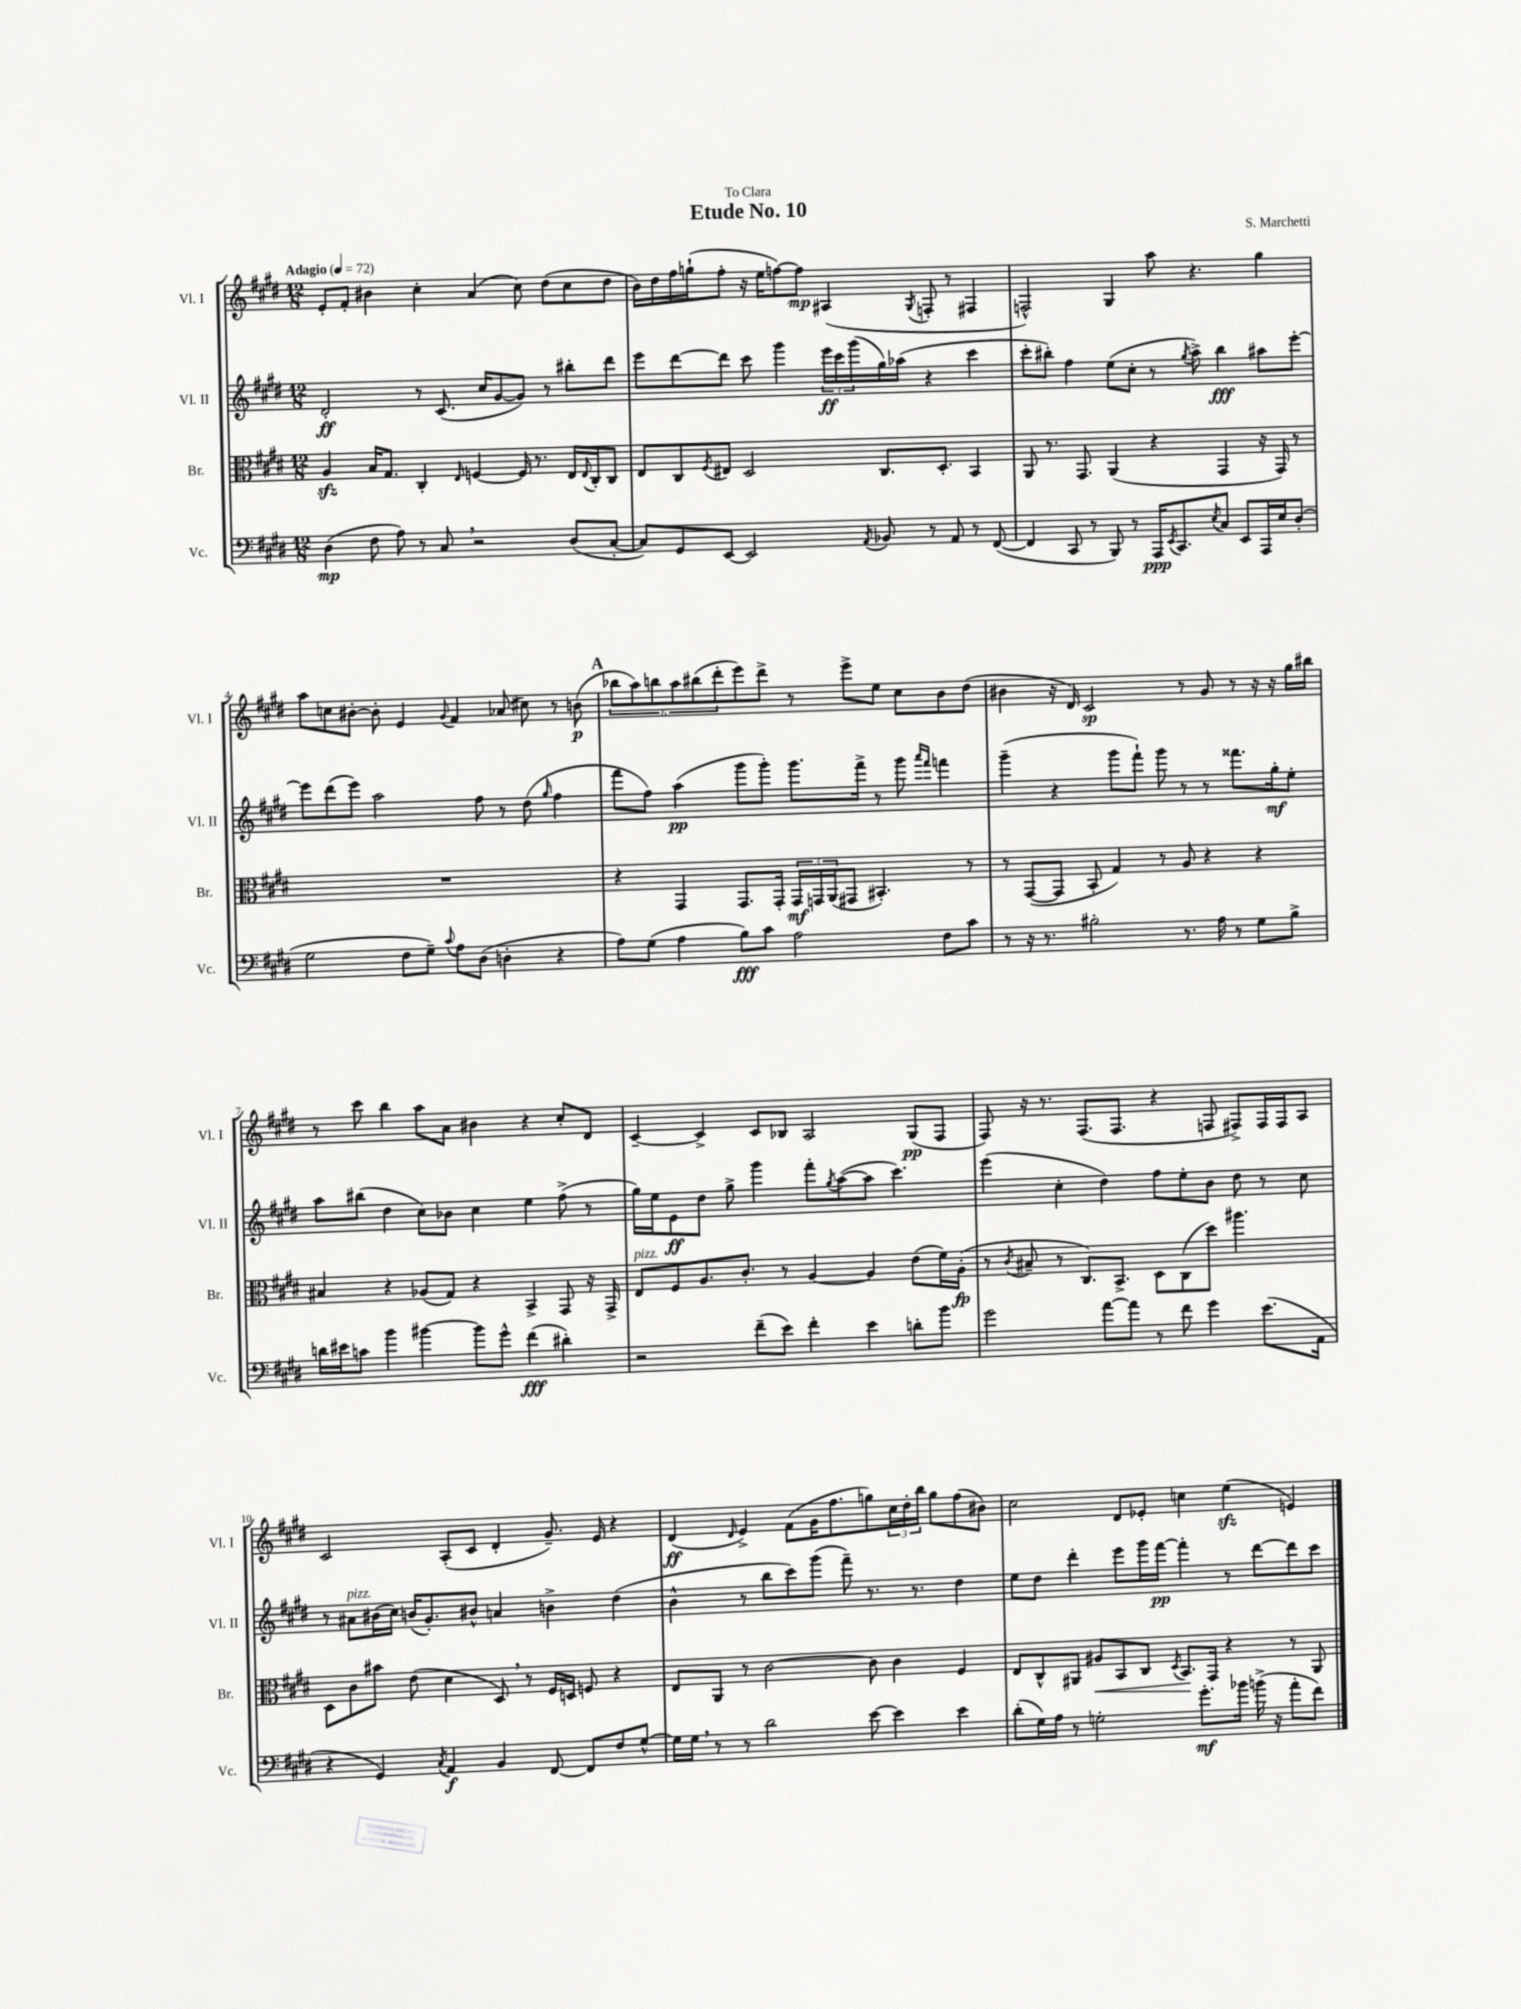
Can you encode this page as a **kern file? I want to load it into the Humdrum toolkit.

**kern	**dynam	**kern	**dynam	**kern	**dynam	**kern	**dynam
*part4	*part4	*part3	*part3	*part2	*part2	*part1	*part1
*staff4	*staff4	*staff3	*staff3	*staff2	*staff2	*staff1	*staff1
*I"Vc.	*	*I"Br.	*	*I"Vl. II	*	*I"Vl. I	*
*I'Vc.	*	*I'Br.	*	*I'Vl. II	*	*I'Vl. I	*
*clefF4	*	*clefC3	*	*clefG2	*	*clefG2	*
*k[f#c#g#d#]	*	*k[f#c#g#d#]	*	*k[f#c#g#d#]	*	*k[f#c#g#d#]	*
*M12/8	*	*M12/8	*	*M12/8	*	*M12/8	*
*MM72	*	*MM72	*	*MM72	*	*MM72	*
=1	=1	=1	=1	=1	=1	=1	=1
!	!	!	!	!	!	!LO:TX:a:B:t=Adagio	!
(4D#\	mp	4Azz/	.	2d#'/	ff	8e'/L	.
.	.	.	.	.	.	8f#'/J	.
8F#\	.	16B/KL	.	.	.	4b#X\	.
.	.	8.G#/J	.	.	.	.	.
8A\)	.	.	.	.	.	.	.
8r	.	4C#'/	.	8r	.	4cc#'\	.
8C#,/	.	.	.	(8.c#/	.	.	.
.	.	16qqE/	.	.	.	.	.
2r	.	[4Fn/	.	.	.	(4a/	.
.	.	.	.	16cc#/KL	.	.	.
.	.	.	.	[8g#/	.	.	.
.	.	16F/]	.	8g#/J])	.	8cc#\)	.
.	.	8.r	.	.	.	.	.
.	.	.	.	8r	.	(8dd#\L	.
(8D#/L	.	16E/LL	.	8bb#X'\L	.	8cc#\	.
.	.	8qqE/	.	.	.	.	.
.	.	16C#'/J	.	.	.	.	.
[8C#'/J	.	8C#/J	.	8ddd#\J	.	8dd#\J	.
=2	=2	=2	=2	=2	=2	=2	=2
8C#/L])	.	8E/L	.	8eee\L	.	16b\LL)	.
.	.	.	.	.	.	16dd#\	.
8GG#/	.	8C#/	.	[8ddd#\	.	16ff#\	.
.	.	.	.	.	.	(16ggn`\J	.
.	.	8qF#/	.	.	.	.	.
[8EE/J	.	8E#X/J	.	8ddd#\J]	.	8ff#'\J	.
2EE/]	.	2D#/	.	8ccc#\	.	16r	.
.	.	.	.	.	.	16ee\KL	.
.	.	.	.	4ggg#\	.	[8ffn\)	.
.	.	.	.	.	.	8ff\J]	mp
.	.	.	.	24eee\LL	ff	(4A#X/	.
.	.	.	.	24ccc#\	.	.	.
.	.	.	.	(24ggg#\	.	.	.
8qAA/	.	.	.	.	.	.	.
8BB-X/	.	8.C#/L	.	16gg#\)	.	.	.
.	.	.	.	(16aa-X\JJ	.	.	.
.	.	.	.	.	.	8qG#/	.
8r	.	.	.	4r	.	8Fn'/	.
.	.	8.D#'/J	.	.	.	.	.
8AA/	.	.	.	.	.	8r	.
8r	.	4BB/	.	4ccc#\	.	4F#X/	.
([8FF#/	.	.	.	.	.	.	.
=3	=3	=3	=3	=3	=3	=3	=3
4FF#/]	.	8AA/	.	8ccc#'\L	.	2Fn^^/)	.
.	.	8.r	.	8bb#X'\J)	.	.	.
8CC#/	.	.	.	4ff#\	.	.	.
.	.	8.GG#/	.	.	.	.	.
8r	.	.	.	.	.	.	.
8BBB/)	.	(4AA/	.	(8ee\L	.	4G#/	.
8r	.	.	.	8cc#'\J	.	.	.
16AAA/KL	ppp	4r	.	8r	.	8aa\	.
8qEE/	.	.	.	.	.	.	.
8.CC#/	.	.	.	.	.	.	.
.	.	.	.	8qgg#/	.	.	.
.	.	.	.	8aa^\)	.	4.r	.
8qE/	.	.	.	.	.	.	.
8C#/J	.	4GG#/	.	4bb#\	fff	.	.
8EE/L	.	.	.	.	.	.	.
16AAA/L	.	16r	.	8aa#X\L	.	4gg#\	.
16E/J	.	16GG#/)	.	.	.	.	.
(8D#'/J	.	8r	.	[8eee'\J	.	.	.
!!LO:LB:g=z
=4	=4	=4	=4	=4	=4	=4	=4
2G#\	.	1.r	.	8eee\L]	.	8aa\L	.
.	.	.	.	(8ddd#\	.	8ccn\	.
.	.	.	.	8eee\J)	.	[8b#X'\J	.
.	.	.	.	2aa\	.	8b#'\]	.
8F#\L	.	.	.	.	.	4e/	.
8G#~\J)	.	.	.	.	.	.	.
8qqc#/	.	.	.	.	.	8qqg#/	.
8A\L	.	.	.	.	.	4f#/	.
(8D#\J	.	.	.	8ff#\	.	.	.
4Dn'\	.	.	.	8r	.	(8a-X/	.
.	.	.	.	(8dd#\	.	8cc#X\)	.
.	.	.	.	16qqgg#/	.	.	.
4r	.	.	.	4ff#\	.	8r	.
.	.	.	.	.	.	(8bn\	p
!!LO:REH:place=s1:t=A
=5	=5	=5	=5	=5	=5	=5	=5
8A\L)	.	4r	.	8fff#\L	.	12bb-X\L	.
.	.	.	.	.	.	12aa\)	.
(8G#\J	.	.	.	8ff#\J)	.	.	.
.	.	.	.	.	.	12bbn\	.
4A\	.	4GG#/	.	(4aa\	pp	12aa\	.
.	.	.	.	.	.	(12bb#X\	.
.	.	.	.	.	.	12ddd#'\	.
8B\L)	fff	8.GG#/L	.	8ggg#\L	.	8eee\)	.
8c#\J	.	.	.	8ggg#'\J)	.	8ddd#^\J	.
.	.	16GG#'/Jk	.	.	.	.	.
2A\	.	24GG#/LL	mf	8.ggg#\L	.	8r	.
.	.	24GGn/	.	.	.	.	.
.	.	(24AA/J	.	.	.	.	.
.	.	8GG#X/J	.	.	.	8eee^\L	.
.	.	.	.	16fff#^\Jk	.	.	.
.	.	4.BB#X'/)	.	8r	.	8ee\J	.
.	.	.	.	8ggg#\	.	8cc#\L	.
.	.	.	.	16qqaaa/LL	.	.	.
.	.	.	.	16qqfff#/JJ	.	.	.
8F#\L	.	.	.	4fffn\	.	8b\	.
8c#\J	.	8r	.	.	.	(8dd#\J	.
=6	=6	=6	=6	=6	=6	=6	=6
8r	.	8r	.	(4ggg#~\	.	4b#X\	.
16r	.	([8GG#/L	.	.	.	.	.
8.r	.	.	.	.	.	.	.
.	.	8GG#/J]	.	4r	.	16r	.
.	.	.	.	.	.	16d#/)	.
2B#X'\	.	8BB'/	.	.	.	2c#/	sp
.	.	4G#/)	.	8ggg#\L	.	.	.
.	.	.	.	8fff#`\J)	.	.	.
.	.	8r	.	8ggg#\	.	.	.
8.r	.	8A/	.	8r	.	8r	.
.	.	4r	.	8r	.	8g#/	.
16A\	.	.	.	.	.	.	.
8r	.	.	.	8.fff##X\L	.	8r	.
8G#\L	.	4r	.	.	.	16r	.
.	.	.	.	16gg#'\k	mf	16r	.
8B#^\J	.	.	.	8ee'\J	.	16gg#\LL	.
.	.	.	.	.	.	16bb#X\JJ	.
!!LO:LB:g=z
=7	=7	=7	=7	=7	=7	=7	=7
16dn\LL	.	4B#X/	.	8aa\L	.	8r	.
16e#X\J	.	.	.	.	.	.	.
8cn\J	.	.	.	(8bb#X\J	.	8ccc#\	.
4b\	.	4r	.	4dd#\	.	4bb\	.
[4b#X\	.	(8A-X/L	.	8cc#\L)	.	8aa\L	.
.	.	8G#/J)	.	8b-X\J	.	8a\J	.
8b#\L]	.	4r	.	4cc#\	.	4b#X\	.
8g#^^\J	.	.	.	.	.	.	.
(4f#\	fff	4BB^/	.	4ee\	.	4r	.
4d#X'\)	.	8GG#/	.	(8ff#^\	.	8cc#'/L	.
.	.	16r	.	8r	.	8d#/J	.
.	.	16GG#^/	.	.	.	.	.
=8	=8	=8	=8	=8	=8	=8	=8
!	!	!LO:TX:a:i:t=pizz.	!	!	!	!	!
2r	.	8E/L	.	16gg#\LL)	.	[4c#~/	.
.	.	.	.	16ee\J	.	.	.
.	.	8F#/	.	8e\	ff	.	.
.	.	8.A/	.	8dd#\J	.	4c#^/]	.
.	.	.	.	8gg#^\	.	.	.
.	.	8.c#'/J	.	.	.	.	.
(8f#~\L	.	.	.	4ggg#\	.	8c#/L	.
8e\J)	.	8r	.	.	.	8B-X/J	.
4f#'\	.	[4A/	.	8fff#'\L	.	2A/	.
.	.	.	.	8qgg#/	.	.	.
.	.	.	.	([8aa\	.	.	.
4e\	.	4A/]	.	8aa\J]	.	.	.
.	.	.	.	4.ccc#\)	.	.	.
8dn'\L	.	(8e\L	.	.	.	(8G#/L	pp
8b\J	.	16f#\L)	.	.	.	8F#/J	.
.	.	(16A'\JJ	fp	.	.	.	.
=9	=9	=9	=9	=9	=9	=9	=9
2g#\	.	8r	.	(4eee\	.	8F#/)	.
.	.	8qc#/	.	.	.	.	.
.	.	8B#X~/	.	.	.	16r	.
.	.	.	.	.	.	8.r	.
.	.	8r	.	4cc#'\	.	.	.
.	.	8.C#/L)	.	.	.	(8.F#/L	.
[8a\L	.	.	.	4dd#\)	.	.	.
.	.	8.BB^/J	.	.	.	8.F#/J	.
8a\J]	.	.	.	.	.	.	.
8r	.	8D#\L	.	8ff#\L	.	4r	.
8f#\	.	(8C#\	.	8ee'\	.	.	.
4g#\	.	8dd#\J)	.	8b\J	.	8Fn/	.
.	.	4.aa#X\	.	8dd#\	.	8F#X^/L)	.
(8.e\L	.	.	.	8r	.	16F#/L	.
.	.	.	.	.	.	16F#/J	.
.	.	.	.	8cc#\	.	8A/J	.
16AA\Jk	.	.	.	.	.	.	.
!!LO:LB:g=z
=10	=10	=10	=10	=10	=10	=10	=10
4r	.	8D#\L	.	8r	.	2c#/	.
!	!	!	!	!LO:TX:a:i:t=pizz.	!	!	!
.	.	8c#\	.	8a#X\L	.	.	.
4GG#/)	.	8b#X\J	.	(16b#X\L	.	.	.
.	.	.	.	16cc#\JJ)	.	.	.
.	.	(8e\	.	(16bn/KL	.	.	.
.	.	.	.	8.g#'/)	.	.	.
8qC#/	.	.	.	.	.	.	.
4AA/	f	4d#\	.	.	.	(8A'/L	.
.	.	.	.	8b#X^^/J	.	8c#/J	.
4BB/	.	8D#,/)	.	4an/	.	4d#'/	.
.	.	8r	.	.	.	.	.
[8FF#/	.	16F#/LL	.	4bn^\	.	8.g#~/)	.
.	.	16Dn/JJ	.	.	.	.	.
8FF#/L]	.	8Fn/	.	.	.	.	.
.	.	.	.	.	.	16e/	.
8F#/	.	4r	.	(4dd#\	.	4r	.
[8G#^^/J	.	.	.	.	.	.	.
=11	=11	=11	=11	=11	=11	=11	=11
16G#\LL]	.	8E/L	.	4b^^\	.	(4d#/	ff
16G#,\JJ	.	.	.	.	.	.	.
8r	.	8AA/J	.	.	.	.	.
.	.	.	.	.	.	16qqd#/	.
8r	.	8r	.	8r	.	4e^/)	.
2d#\	.	[2c#\	.	8bb\L	.	.	.
.	.	.	.	8ccc#\)	.	(8f#\L	.
.	.	.	.	(8ggg#\J	.	16g#\K	.
.	.	.	.	.	.	8.ff#\	.
.	.	.	.	8fff#~\)	.	.	.
[8e\	.	8c#\]	.	8.r	.	8ggn\)	.
4e\]	.	4c#\	.	.	.	24cc#\L	.
.	.	.	.	.	.	24dd#'\	.
.	.	.	.	8.r	.	.	.
.	.	.	.	.	.	24bb\JJ	.
.	.	.	.	.	.	8gg\L	.
4e\	.	4F#/	.	4dd#\	.	(8ff#\	.
.	.	.	.	.	.	8b#X\J)	.
=12	=12	=12	=12	=12	=12	=12	=12
(8d#'\L	.	8E/L	.	8ee\L	.	2cc#\	.
16G#\L)	.	8C#^^/	.	8dd#\J	.	.	.
16A\JJ	.	.	.	.	.	.	.
8r	.	8AA#X/J	.	4ddd#'\	.	.	.
!	!	!	!LO:HP:b	!	!	!	!
2Gn'\	.	8A#X/L	<	.	.	.	.
.	.	8BB/	.	8eee\L	.	8d#/L	.
.	.	8C#/J	.	16ggg#\L	.	8e-X'/J	.
.	.	.	.	[16fff#\JJ	pp	.	.
.	.	8qD#/	.	.	.	.	.
.	.	8.BB/L	.	4fff#'\]	.	4ccn\	.
8.g#'\L	mf	.	.	.	.	.	.
.	.	16GG#/Jk	[	.	.	.	.
.	.	4r	.	8r	.	(4eezz\	.
16b-X\Jk	.	.	.	.	.	.	.
(16bn^\	.	.	.	[8ddd#\L	.	.	.
16r	.	.	.	.	.	.	.
8a'\L	.	8r	.	8ddd#\]	.	4en/)	.
8f#\J)	.	8AA#/	.	8ccc#\J	.	.	.
==	==	==	==	==	==	==	==
*-	*-	*-	*-	*-	*-	*-	*-
